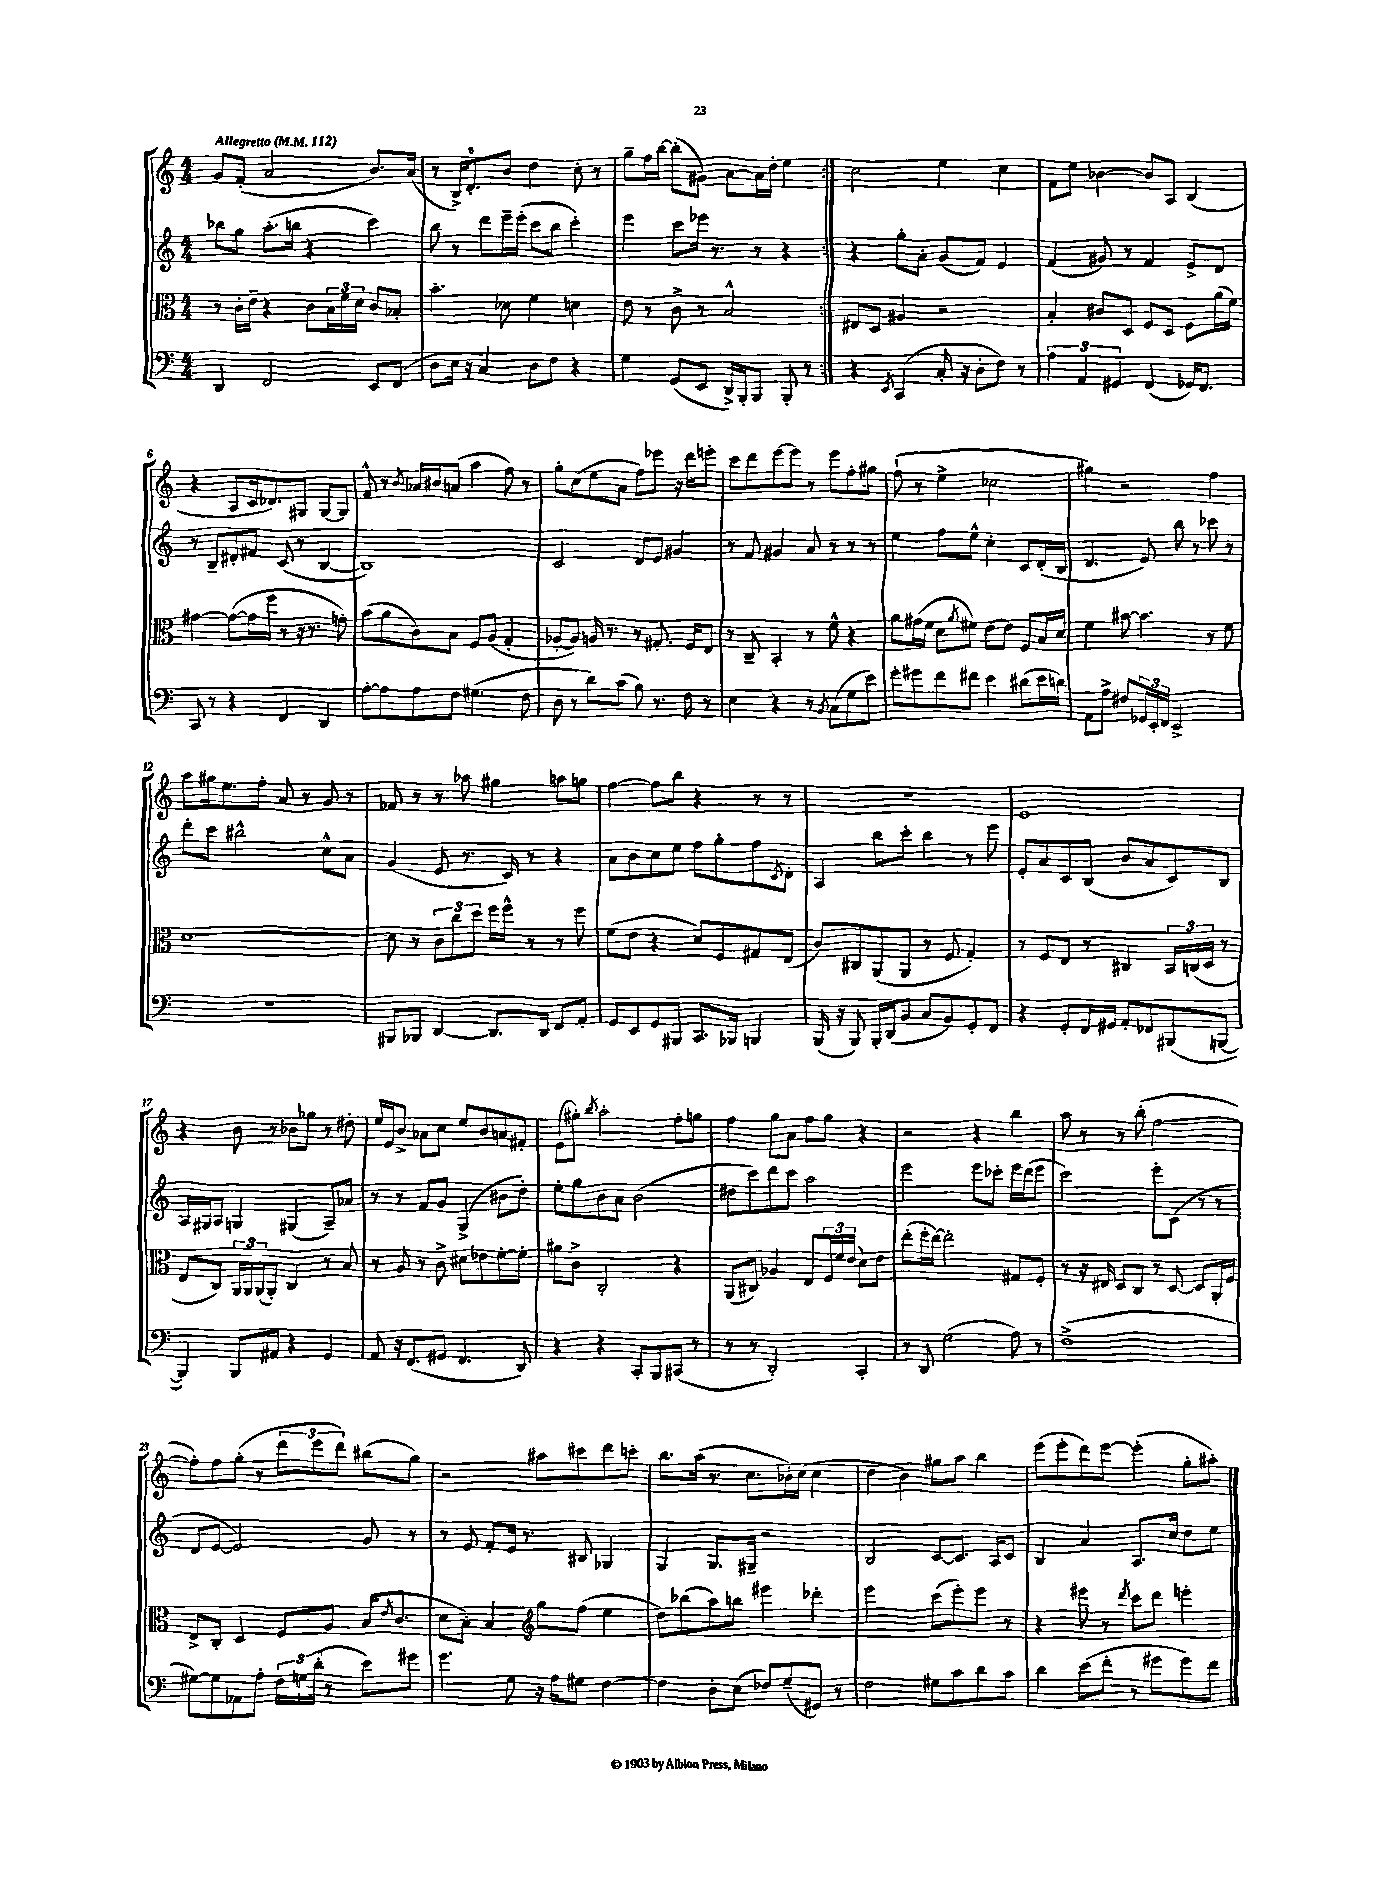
<<
\new StaffGroup <<
\new Staff = "s0" {
    \clef treble \key c \major \numericTimeSignature \time 4/4 \tempo "Allegretto" 4 = 112
    \repeat volta 2 { g'8 f'8-.( a'2 b'8.) a'16( |
    r8 b16->) d'8.-0-. b'8 d''4 c''8-. r8 |
    g''8-- f''16 b''16~ b''8-.( gis'8) a'8~ a'16 d''16-. e''4 | }
    c''2 e''4 c''4 |
    f'8 e''8 bes'4~ bes'8 a8 b4( |
    r4 a8 c'16 des'8.) gis8 gis8~ gis8 |
    f'8-^ r8 \acciaccatura { b'8 } aes'16 bis'16 a'8( a''4 f''8) r8 |
    g''8-. c''8( e''8 a'8 f''8) ees'''8 r16 d'''16 e'''8-. |
    c'''8 d'''8 e'''8~ e'''8 r8 e'''8 f''8-. gis''8 |
    f''8-!( r8 e''4-> ces''2 |
    gis''4) r2 f''4 |
    a''8 gis''16 e''8. f''8-. a'8 r8 g'8 r8 |
    fes'8 r8 r8 aes''8 gis''4 a''8 g''8 |
    f''4~ f''8 b''8 r4 r8 r8 |
    R1 |
    e'1 |
    r4 b'8 r8 bes'8 ges''8 r8 dis''8-. |
    e''16 e'16 b'8-> aes'8 c''8 e''8 b'8 a'8 fis'8-. |
    e'8( gis''8-.) \acciaccatura { b''8 } a''2-. f''8-. g''8 |
    f''4 g''8 a'8 f''8 g''8 r4 |
    r2 r4 b''4 |
    a''8 r8 r8 b''8-.( f''2~ |
    f''8-.) f''8 g''8-.( r8 \tuplet 3/2 { d'''8 e'''8 d'''8) } bis''8( g''8) |
    r2 ais''8 cis'''8 d'''8 c'''8-. |
    b''8. a''16( r8. c''8. bes'16-.) c''16( c''4 |
    d''4 b'4) gis''8 a''8 b''4 |
    e'''8( e'''8-. d'''8) e'''8~ e'''4-.( g''8-. ais''8-.) \bar "|." |
}
\new Staff = "s1" {
    \clef treble \key c \major \numericTimeSignature \time 4/4
    \repeat volta 2 { bes''8 g''8 a''8.-.( b''16 r4 c'''4) |
    b''8 r8 d'''8 e'''16-- e'''16-.( c'''8 b''8 c'''4-.) |
    e'''4 c'''8 ees'''16 r8. r8 r4 | }
    r4 g''8-. a'8-. g'8( f'8) e'4 |
    f'4( gis'8) r8 f'4 e'8-> d'8 |
    r8 b8-- dis'8-. fis'8 c'8( r8 b4~ |
    b1) |
    c'2 d'8 e'8 gis'4 |
    r8 f'8 gis'4 a'8 r8 r8 r8 |
    e''4 f''8 e''8-^ c''4-. c'8 d'16-.( b16 |
    d'4. e'8) b''8 r8 ces'''8 r8 |
    d'''8-. c'''8 bis''2-^ c''8-^ a'8 |
    g'4( e'8 r8. c'16) r8 r4 |
    a'8 b'8 c''8 e''8 f''8 g''8-. f''8 \acciaccatura { c'8 } d'8-. |
    a4 b''8 c'''8-. b''4 r8 e'''8 |
    e'8-. a'8 c'8 b8( b'8 a'8 c'8) b8 |
    a16 gis16 a8 g4 gis4( a8--) aes'8 |
    r8 r8 f'8 g'8 g4->( bis'8 d''8-.) |
    e''8-. g''8 b'8 a'8 b'2( |
    dis''8 c'''8) d'''8 c'''8 a''2 |
    e'''2 e'''8 ces'''8-. e'''16 d'''16( e'''8 |
    c'''2) e'''8-. c'8( r8 r8 |
    d'8 e'8~ e'2) g'8 r8 |
    r8 e'8 f'8-. e'16 r8. bis8 ges4 |
    g4 g8. gis16-- r2 |
    b2 c'8~ c'8. a16 c'8 |
    b4 a'4 a8. c''16 d''8 e''8 \bar "|." |
}
\new Staff = "s2" {
    \clef alto \key c \major \numericTimeSignature \time 4/4
    \repeat volta 2 { r8 c'16-. e'16-- r4 c'8 \tuplet 3/2 { b16 f'16 d'16 } c'8 bes8-. |
    b'4.-. des'8 f'4 d'4 |
    e'8 r8 c'8-> r8 b2-^ | }
    eis8 d8 ais4 r2 |
    b4-. cis'8 d8 f8 d8 f8 a'16( f'16) |
    gis'4~ gis'8~( gis'16 f''16 r8 r16 r8. g'8-.) |
    b'8( a'8 c'8) b8 f8 a8( g4-. |
    aes8~-. aes8) a16 r8. r8 gis8.-. f16 e8 |
    r8 c8-- b,4-. r8 f'8-^ r4 |
    a'8 gis'16( f'16 d'8 \acciaccatura { a'8 } fis'8) e'8~ e'8 f8 b16 d'16 |
    f'4 bis'8~ bis'4. r8 f'8 |
    d'1~ |
    d'8 r8 \tuplet 3/2 { c'8 c''8 d''8 } f''16 f''16-^ r8 r8 f''8 |
    f'8( e'8 r4 d'8) f8 gis8 e8( |
    c'8) cis8 a,8( a,8 r8 f8 g4-.) |
    r8 f8 e8 r8 cis4 \tuplet 3/2 { b,16 c16( d16 } r8 |
    e8 c8) \tuplet 3/2 { a,16 a,16 a,16( } a,8-.) c4 r8 b8 |
    r8 a8 r8 c'8-> dis'8 ees'8 f'8~-. f'8-. |
    ais'8 c'8-> c2-. r4 |
    a,8( cis8) aes4 e8 \tuplet 3/2 { f16 f'16 e'16( } d'8) e'8 |
    e''8-.( f''16-. e''16~) e''2-. gis8 f8-. |
    r8 r16 eis16 d8 c8 r8 d8~ d8 a,16-. f16 |
    e8-> c8-. d4 f8 a8 b16( \acciaccatura { e'8 } c'8. |
    d'8 b8-.) b4 \clef treble g''8 f''8( e''4 |
    d''8) bes''8( a''8) b''8 eis'''4 des'''4-. |
    e'''2 c'''8( e'''8-.) e'''8 r8 |
    r4 eis'''8 r8 \acciaccatura { d'''8 } c'''8 d'''8 e'''4-. \bar "|." |
}
\new Staff = "s3" {
    \clef bass \key c \major \numericTimeSignature \time 4/4
    \repeat volta 2 { d,4 f,2 e,8 f,8( |
    d8 e16 r16 c4) d8 f8 r4 |
    g4 g,8( e,8 d,16->) b,,16-. b,,8 b,,8-. r8 | }
    r4 \acciaccatura { e,8 } c,4( c16-. r16 d8-. f8) r8 |
    \tuplet 3/2 { a4 a,4 gis,4 } f,4( ges,16) f,8. |
    c,8 r8 r4 f,4 d,4 |
    a8~-. a8 a8 f8 gis4.( f8 |
    d8 r8 d'8) c'8( b8) r8. f16 r8 |
    e4 r4 r8 \acciaccatura { b,8 } c8( g8 e'8) |
    g'8-. gis'8 f'8 fis'8 e'4 dis'8( e'16 d'16) |
    a,8 a8-> fis8 \tuplet 3/2 { ges,16 e,16-. f,16 } e,2-> |
    R1 |
    bis,,8 bes,,8 d,4~ d,8. d,16 f,8 a,8-. |
    g,8 e,8 g,8 bis,,8 c,8. bes,,16 b,,4 |
    b,,16( r16 b,,8) b,,16-. d,16( b,8 c8 b,8) g,8-. f,8 |
    r4 g,8-. f,16 gis,16 a,8-. fes,8 bis,,8( b,,8~ |
    b,,4) b,,8 ais,8 r4 g,4 |
    a,8 r16 f,8.( gis,8 f,4. d,8) |
    r4 r4 c,8-. b,,8 cis,8( r8 |
    r8 r8 d,2-.) c,4-. |
    r8 d,8 g2( a8) r8 |
    f1->( |
    gis8~) gis8 aes,8 a8-. \tuplet 3/2 { f16 g16 d'16-.( } r8 e'8) gis'8 |
    g'4. g8 r16 a16 gis8 f4~ |
    f4 d8-. e8( fes8) g8--( gis,8) r8 |
    f2 gis8 c'8 d'8 c'8 |
    d'4 e'8( f'8-. r8 gis'8 gis'8) f'8 \bar "|." |
}
>>
>>
